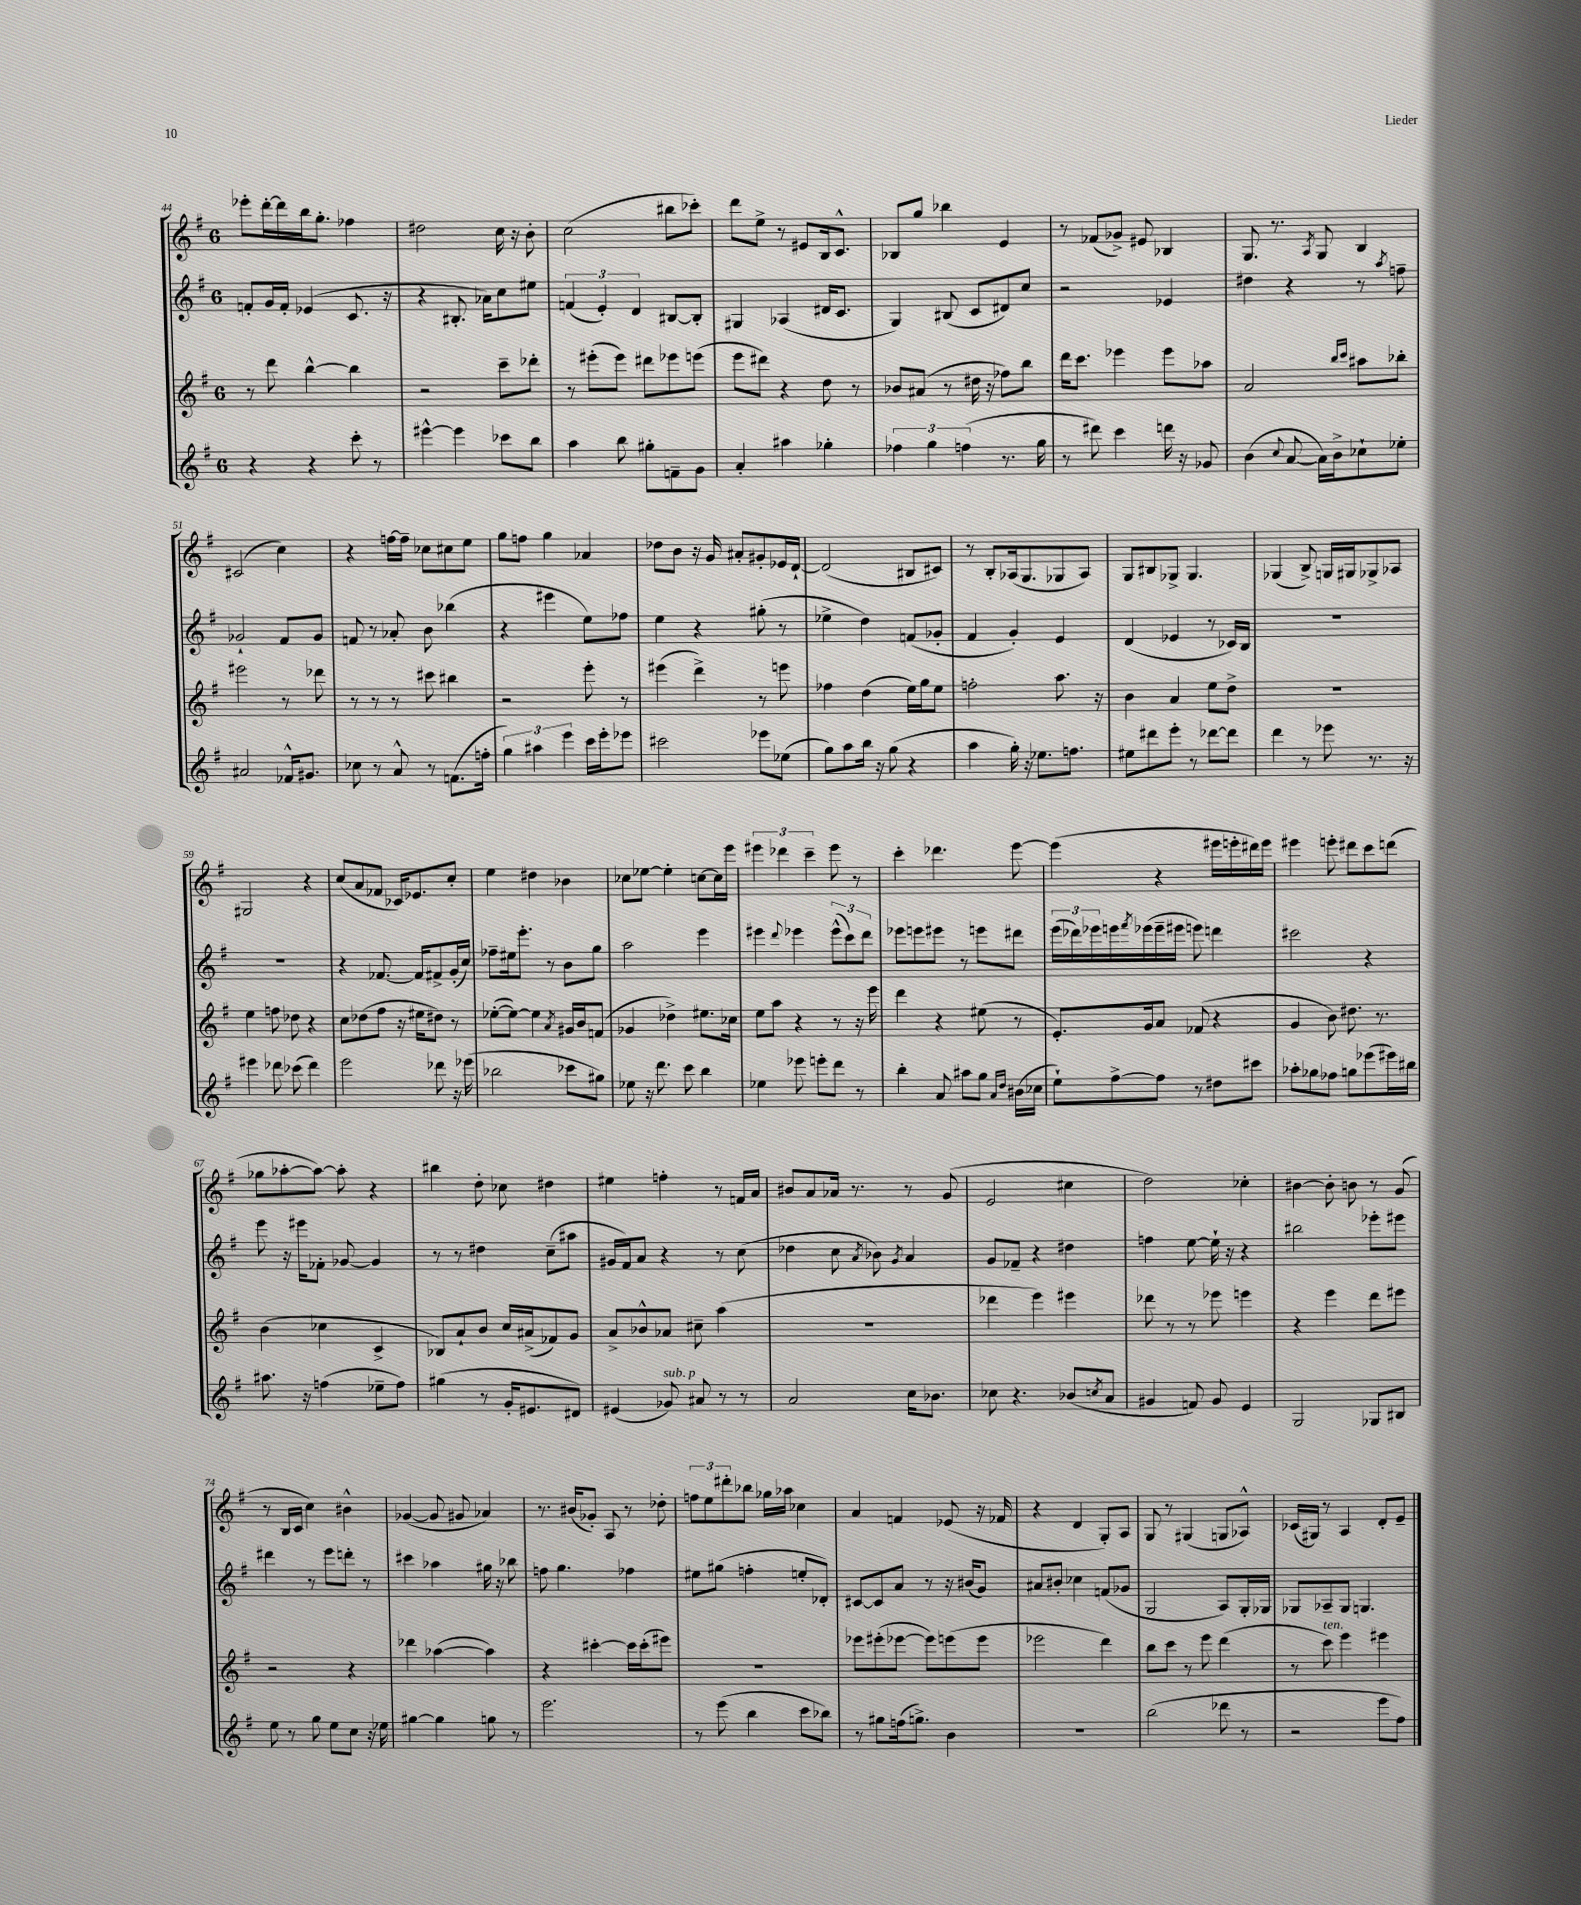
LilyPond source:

<<
\new StaffGroup <<
\new Staff = "s0" {
    \clef treble \key g \major \once \override Staff.TimeSignature.style = #'single-digit \time 6/8
    ees'''8-. d'''16~-. d'''16 b''16 g''8.-. fes''4 |
    dis''2 c''16 r16 b'8-. |
    c''2( bis''8 ces'''8-.) |
    d'''8 e''8-> r8 eis'8 b16 c'8.-^ |
    bes8 g''8 bes''4 e'4 |
    r8 fes'8( ges'8->) eis'8 bes4 |
    g8. r8. \acciaccatura { a8 } g8 b4 |
    cis'2( c''4) |
    r4 f''16~ f''16-- ces''8 cis''8 e''8 |
    g''8 f''8 g''4 aes'4 |
    des''8 b'8 r16 g'16 ais'8-. gis'8-. ees'16 d'16~-! |
    d'2( bis8 cis'8) |
    r8 b8-. aes16( g8. ges8 aes8) |
    g8 bis8 ges8-> ges4. |
    ges4( b8->) g16 gis16 ges8-> aes8 |
    gis2 r4 |
    c''8( a'8 fes'8 ces'16) ees'8. c''8-. |
    e''4 dis''4 bes'4 |
    ces''8 ees''8~ ees''4-. c''8~ c''16 e'''16 |
    \tuplet 3/2 { eis'''4 des'''4 c'''4-- } eis'''8 r8 |
    c'''4-. des'''4. e'''8~ |
    e'''4( r4 eis'''16 e'''16-. dis'''16) e'''16 |
    eis'''4 e'''8-. dis'''8 c'''8 d'''8( |
    ges''8 aes''8~-. aes''8~) aes''8-. r4 |
    bis''4 d''8-. ces''8 dis''4 |
    eis''4 f''4-. r8 f'16 a'16 |
    bis'8 a'8 aes'16 r8. r8 g'8( |
    e'2 cis''4 |
    d''2) ces''4-. |
    bis'4~ bis'8-. b'8 r8 g'8( |
    r8 b16 c'16 c''4) bis'4-^ |
    ges'4~( ges'8 gis'8 aes'4) |
    r8. bis'16( ges'8-.) a8 r8 des''8-. |
    \tuplet 3/2 { f''8 e''8 dis'''8-. } bes''8 ges''16 aes''16 ces''4 |
    a'4 f'4 ees'8( r16 fes'16 |
    r4 d'4 g8-.) a8 |
    g8 r8 gis4( g8 aes8-^) |
    ces'16( gis16) r8 a4 d'8-. e'8-- \bar "|." |
}
\new Staff = "s1" {
    \clef treble \key g \major \once \override Staff.TimeSignature.style = #'single-digit \time 6/8
    f'8-. g'16 f'16-. ees'4( c'8. r16 |
    r4 bis8.-. aes'16) c''8 eis''8 |
    \tuplet 3/2 { f'4( e'4-.) d'4 } bis8~ bis8-. |
    gis4 aes4( dis'16 c'8. |
    g4) bis8( c'8 dis'8) c''8 |
    r2 ees'4 |
    dis''4 r4 r8 \acciaccatura { a''8 } f''8-- |
    ges'2-! fis'8 ges'8 |
    f'8 r8 aes'8-. b'8 bes''4( |
    r4 eis'''4 e''8) fes''8 |
    e''4 r4 gis''8-.( r8 |
    ees''4-> d''4) f'8( ges'8-. |
    fis'4 g'4-.) e'4 |
    d'4( ees'4 r8 ces'16) b16 |
    R2. |
    R2. |
    r4 fes'8.~ fes'16 fis'8-> g'16-.( c''16) |
    fes''8-- eis''16 e'''8.-. r8 b'8 g''8 |
    a''2 e'''4 |
    eis'''4 \appoggiatura { d'''8 } ees'''4 \tuplet 3/2 { ees'''8-^( c'''8) d'''8 } |
    ees'''8 e'''8 eis'''8 r8 e'''8 dis'''8 |
    \tuplet 3/2 { e'''16( des'''16) ees'''16 } e'''16 \acciaccatura { fis'''8 } ees'''16( ees'''16-- eis'''16 e'''8) d'''4 |
    cis'''2 r4 |
    e'''8 r16 eis'''16 fes'8-. ges'8~ ges'4 |
    r8 r8 dis''4 c''8--( ais''8 |
    gis'16 fis'16) a'8 r4 r8 c''8( |
    des''4 c''8 \acciaccatura { a'8 } bes'8) \acciaccatura { g'8 } a'4 |
    g'8 fes'8-- r4 dis''4 |
    f''4 e''8~ e''16-! r16 r4 |
    bis''2 ees'''8-. eis'''8 |
    dis'''4 r8 e'''8 d'''8-. r8 |
    cis'''4 aes''4 gis''16 r16 bes''8 |
    f''8 g''4. fes''4 |
    eis''8 gis''8( f''4-. e''8-. des'8-.) |
    cis'8~ cis'8 a'8 r8 r16 bis'16( g'8) |
    ais'8 bis'8-. ces''4 f'8( ges'8 |
    g2 a8) g16-. ges16 |
    ges8 aes8-- ges8 g4. \bar "|." |
}
\new Staff = "s2" {
    \clef treble \key g \major \once \override Staff.TimeSignature.style = #'single-digit \time 6/8
    r8 d'''8 b''4~-^ b''4 |
    r2 c'''8-- des'''8-. |
    r8 eis'''8-.( eis'''8) dis'''8 ees'''8 e'''8( |
    e'''8 dis'''8) r4 d''8 r8 |
    bes'8 ais'8( r8 dis''16 r16 fes''8) b''8 |
    d'''16 c'''8. ees'''4 ees'''8 aes''8 |
    a'2 \grace { b''16 c'''16 } ais''8 bes''8-. |
    eis'''2 r8 des'''8 |
    r8 r8 r8 cis'''8 bis''4 |
    r2 e'''8-. r8 |
    eis'''4( d'''4->) r8 e'''8 |
    fes''4 d''4( e''16) g''16 e''8 |
    f''2-. a''8. r16 |
    b'4 a'4 e''8 d''8-> |
    R2. |
    e''4 f''8 des''8 r4 |
    c''8 des''8( fis''8 r16 eis''16 dis''8) r8 |
    ees''8~-.( ees''8~) ees''4 \acciaccatura { a'8 } gis'16 b'16 f'8( |
    ges'4 des''4->) eis''8. ces''16 |
    e''8 a''8 r4 r8 r16 e'''16 |
    d'''4 r4 eis''8( r8 |
    e'8.-.) g'16 a'8 fes'8( r4 |
    g'4 b'8) dis''8. r8. |
    b'4( ces''4 c'4-> |
    bes8) a'8-! b'8 c''16 ais'16->( fes'8) g'8 |
    a'8-> bes'8-^ aes'8 cis''8-- a''4( |
    R2. |
    des'''4 e'''4) eis'''4 |
    des'''8 r8 r8 ees'''8 e'''4 |
    r4 e'''4 d'''8 eis'''8 |
    r2 r4 |
    des'''4 aes''4~( aes''4) |
    r4 cis'''4~-. cis'''16 cis'''16-.( eis'''8) |
    R2. |
    ees'''8 eis'''8-.( ees'''8~ ees'''8) e'''8( e'''8 |
    ees'''2 d'''4) |
    b''8 c'''8 r8 e'''8 d'''4( |
    r8 c'''8^\markup { \italic "ten." }) e'''4 eis'''4 \bar "|." |
}
\new Staff = "s3" {
    \clef treble \key g \major \once \override Staff.TimeSignature.style = #'single-digit \time 6/8
    r4 r4 c'''8-. r8 |
    eis'''4~-^ eis'''4 ces'''8 b''8 |
    a''4 b''8 gis''8-. f'8-- g'8 |
    a'4-. ais''4 ges''4-. |
    \tuplet 3/2 { fes''4 g''4 f''4( } r8. g''16 |
    r8 dis'''8) c'''4 d'''16 r16 ges'8 |
    b'4( \appoggiatura { c''8 } a'8~ a'16) b'16-> ces''8-! ees''8-. |
    ais'2 fes'16-^ gis'8. |
    ces''8 r8 a'8-^ r8 f'8.( f''16-. |
    \tuplet 3/2 { g''4) ais''4 e'''4 } c'''16 e'''16-. ees'''8 |
    cis'''2 ees'''8 ees''8( |
    g''8) a''8 b''16 r16 g''8( r4 |
    a''4 g''16-.) r16 ees''8. f''8. |
    eis''8 dis'''8 e'''8-. r8 des'''8~ des'''8 |
    d'''4 r8 ees'''8 r8. r16 |
    eis'''4 des'''8 ces'''8( des'''4) |
    e'''2 des'''8 r16 ees'''16( |
    bes''2 ces'''8 gis''8) |
    ees''8 r16 d'''8. c'''8 b''4 |
    ees''4 ees'''8 e'''8-. d'''8 r8 |
    b''4-. a'8 ais''8 g''8 \grace { a'16 d''16 } bis'16( ces''16 |
    e''8-!) fis''8~-> fis''8 r8 dis''8 cis'''8 |
    aes''8-. ges''8 fes''8 g''8 ees'''8( eis'''16) bis''16 |
    ais''8. r16 f''4( ees''8-- f''8) |
    gis''4( r8 g'16-. eis'8. dis'8) |
    eis'4( ges'8^\markup { \italic "sub. p" }) ais'8 r8 r8 |
    a'2 c''16 bes'8. |
    ces''8 r4. bes'8( \acciaccatura { c''8 } a'8 |
    gis'4 f'8) gis'8 e'4 |
    g2 ges8 bis8 |
    e''8 r8 g''8 e''8 c''8 r16 ees''16 |
    gis''4~ gis''4 g''8 r8 |
    e'''2. |
    r8 e'''8( b''4 c'''8 bes''8) |
    r8 gis''8 f''16( g''8.->) b'4 |
    R2. |
    b''2( des'''8 r8 |
    r2 e'''8 fis''8) \bar "|." |
}
>>
>>
\layout { \context { \Score currentBarNumber = #44 } }
